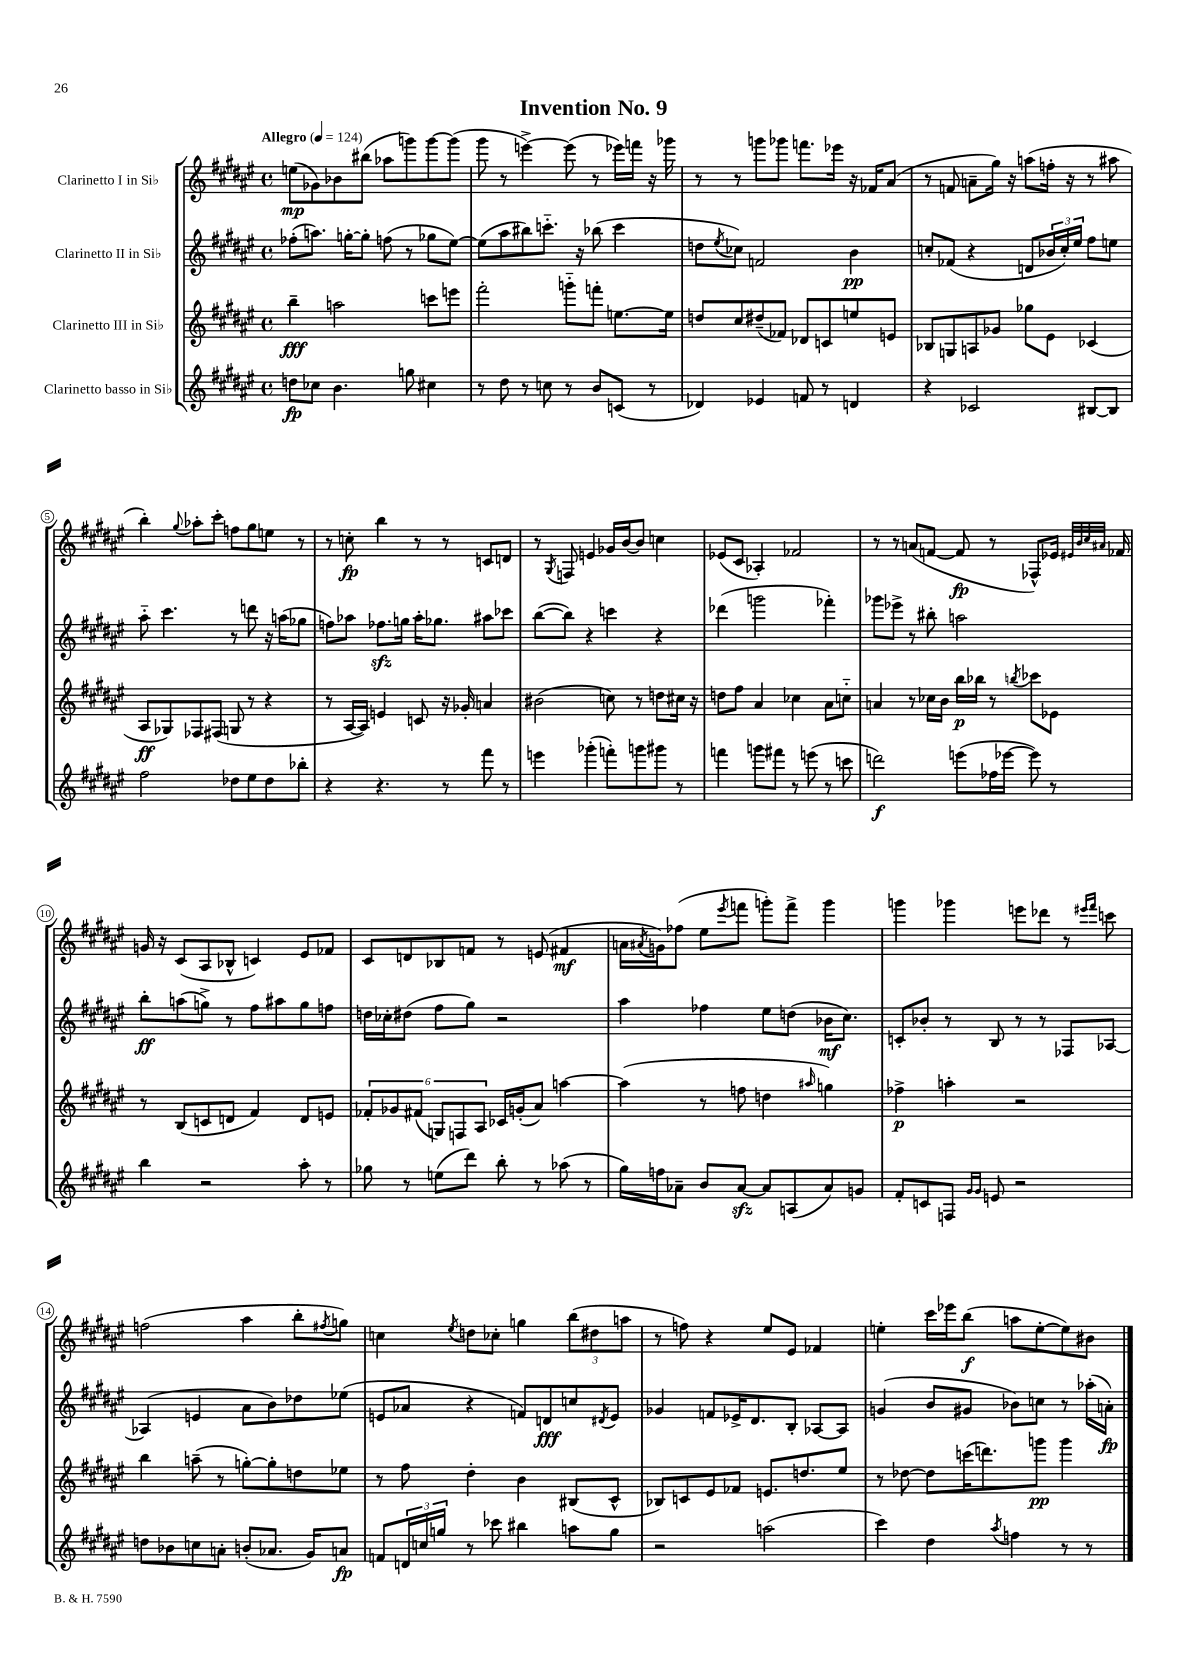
\header { title = "Invention No. 9" }
<<
\new StaffGroup <<
\new Staff = "s0" \with { instrumentName = "Clarinetto I in Sib" } {
    \clef treble \key fis \major \defaultTimeSignature \time 4/4 \tempo "Allegro" 4 = 124
    e''8\mp( ges'8) bes'8 bis''8( aes''8 g'''8) g'''8~ g'''8( |
    gis'''8 r8 e'''4~->) e'''8( r8 ees'''16) f'''16 r16 ges'''16 |
    r8 r8 g'''8 ges'''8 f'''8. ees'''16 r16 fes'16 ais'8( |
    r8 f'8 a'8-- gis''16) r16 a''8( f''16-. r16 r8 ais''8 |
    b''4-.) \appoggiatura { gis''8 } aes''8-. cis'''8-. f''8 gis''8 e''8 r8 |
    r8 c''8-.\fp b''4 r8 r8 c'8 d'8 |
    r8 \acciaccatura { gis8 } f8 e'4 ges'16 b'16~ b'8 c''4 |
    ees'8( cis'8 aes4-.) fes'2 |
    r8 r8 a'8( f'8~ f'8\fp r8 fes8-^) ees'16 \grace { eis'32 b'32 cis''32 ais'32 } fes'16 |
    g'16 r16 cis'8( ais8 bes8-^ c'4) eis'8 fes'8 |
    cis'8 d'8 bes8 f'8 r8 e'8( fis'4\mf |
    a'16 \acciaccatura { ais'8 } g'16) fes''8( eis''8 \acciaccatura { eis'''8 } f'''8 g'''8-.) f'''8-> g'''4 |
    g'''4 ges'''4 e'''8 des'''8 r8 \grace { eis'''16 fis'''16 } c'''8 |
    f''2( ais''4 b''8-. \acciaccatura { fis''8 } g''8) |
    c''4 \acciaccatura { eis''8 } d''8 ces''8-. g''4 \tuplet 3/2 { b''8( dis''8 a''8 } |
    r8 f''8) r4 eis''8 eis'8 fes'4 |
    e''4-. cis'''16 ees'''16 b''8\f( a''8 e''8~-. e''8) bis'8 \bar "|." |
}
\new Staff = "s1" \with { instrumentName = "Clarinetto II in Sib" } {
    \clef treble \key fis \major \defaultTimeSignature \time 4/4
    fes''8-.( a''8.) g''16~-. g''8-. f''8( r8 ges''8 eis''8~) |
    eis''8( ais''8 bis''8) c'''8.-_ r16 bes''8( c'''4 |
    d''8 \acciaccatura { eis''8 } ces''8) f'2 b'4\pp |
    c''8-. fes'8( r4 d'8 \tuplet 3/2 { bes'16 c''16-.) eis''16 } fis''8 e''8 |
    ais''8-_ cis'''4. r8 d'''8 r16 a''16( ges''8 |
    f''8) aes''8 fes''8.\sfz g''16 aes''16-. ges''8. ais''8 ces'''8 |
    b''8~( b''8) r4 c'''4 r4 |
    des'''4( g'''2 fes'''4-.) |
    ges'''8 ees'''8-> r8 bis''8-. a''2 |
    b''8-.\ff a''8( g''8->) r8 fis''8 ais''8 g''8 f''8 |
    d''16 ces''16-. dis''8( fis''8 gis''8) r2 |
    ais''4 fes''4 eis''8 d''8( bes'16\mf cis''8.) |
    c'8-. bes'8-. r8 b8 r8 r8 fes8 aes8~ |
    aes4( e'4 ais'8 b'8) des''8 ees''8( |
    e'8 aes'8 r4 f'8) d'8\fff c''8 \acciaccatura { dis'8 } e'8 |
    ges'4 f'8 ees'16-> dis'8. b8-. aes8~ aes8 |
    g'4( b'8 gis'8 bes'8) c''8 r8 aes''16-.( a'16-.\fp) \bar "|." |
}
\new Staff = "s2" \with { instrumentName = "Clarinetto III in Sib" } {
    \clef treble \key fis \major \defaultTimeSignature \time 4/4
    b''4--\fff a''2 c'''8 e'''8 |
    fis'''2-. g'''8-_ f'''8-. e''8.~ e''16 |
    d''8 cis''8 dis''8--( fes'8) des'8 c'8 e''8 e'8 |
    bes8 g8 a8 ges'8 ges''8 eis'8 ces'4( |
    ais8\ff ges8) fes8 fis8( g8 r8 r4 |
    r8 ais16~ ais16) e'4 c'8 r16 ges'16-. a'4 |
    bis'2( c''8) r8 d''8 cis''16 r16 |
    d''8 fis''8 ais'4 ces''4 ais'8 c''8-_ |
    a'4 r8 ces''16 b'16 b''16\p bes''16 r8 \acciaccatura { b''8 } ces'''8 ees'8 |
    r8 b8( c'8 d'8 fis'4) d'8 e'8 |
    \tuplet 6/4 { fes'8-. ges'8 fis'8( g8) f8 ais8 } ces'16 g'16-.( ais'8) a''4~ |
    a''4( r8 f''8 d''4 \grace { ais''16 } g''4) |
    fes''4->\p a''4-. r2 |
    b''4 a''8--( r8 g''8~-.) g''8-. d''8 ees''8 |
    r8 fis''8 dis''4-. b'4 bis8( cis'8-^ |
    bes8) c'8 eis'8 fes'8 e'8. d''8. eis''8 |
    r8 des''8~ des''8 c'''16( d'''8.) g'''8\pp g'''4 \bar "|." |
}
\new Staff = "s3" \with { instrumentName = "Clarinetto basso in Sib" } {
    \clef treble \key fis \major \defaultTimeSignature \time 4/4
    d''8\fp ces''8 b'4. g''8 cis''4 |
    r8 dis''8 r8 c''8 r8 b'8 c'8( r8 |
    des'4) ees'4 f'8 r8 d'4 |
    r4 ces'2 bis8~ bis8 |
    fis''2 des''8 eis''8 des''8 bes''8-. |
    r4 r4. r8 fis'''8 r8 |
    e'''4 ges'''4-.( f'''8-.) g'''8 gis'''8 r8 |
    f'''4 g'''8 fis'''8 r8 e'''8( r8 c'''8 |
    d'''2\f) e'''8( fes''16 ees'''16~ ees'''8) r8 |
    b''4 r2 ais''8-. r8 |
    ges''8 r8 e''8( dis'''8) b''8-. r8 aes''8( r8 |
    gis''16) f''16 aes'8-- b'8 aes'8~\sfz aes'8 a8( aes'8) g'8 |
    fis'8-. c'8 f8 \grace { gis'16 gis'16 } e'8 r2 |
    d''8 bes'8 c''8 a'8-. b'8-.( aes'8. gis'16) a'8\fp |
    f'8 \tuplet 3/2 { d'16 c''16 g''16 } r8 ces'''8 bis''4 a''8 g''8 |
    r2 a''2( |
    cis'''4) dis''4 \acciaccatura { ais''8 } f''4 r8 r8 \bar "|." |
}
>>
>>
\layout { \context { \Score \override BarNumber.stencil = #(make-stencil-circler 0.1 0.3 ly:text-interface::print) } }
